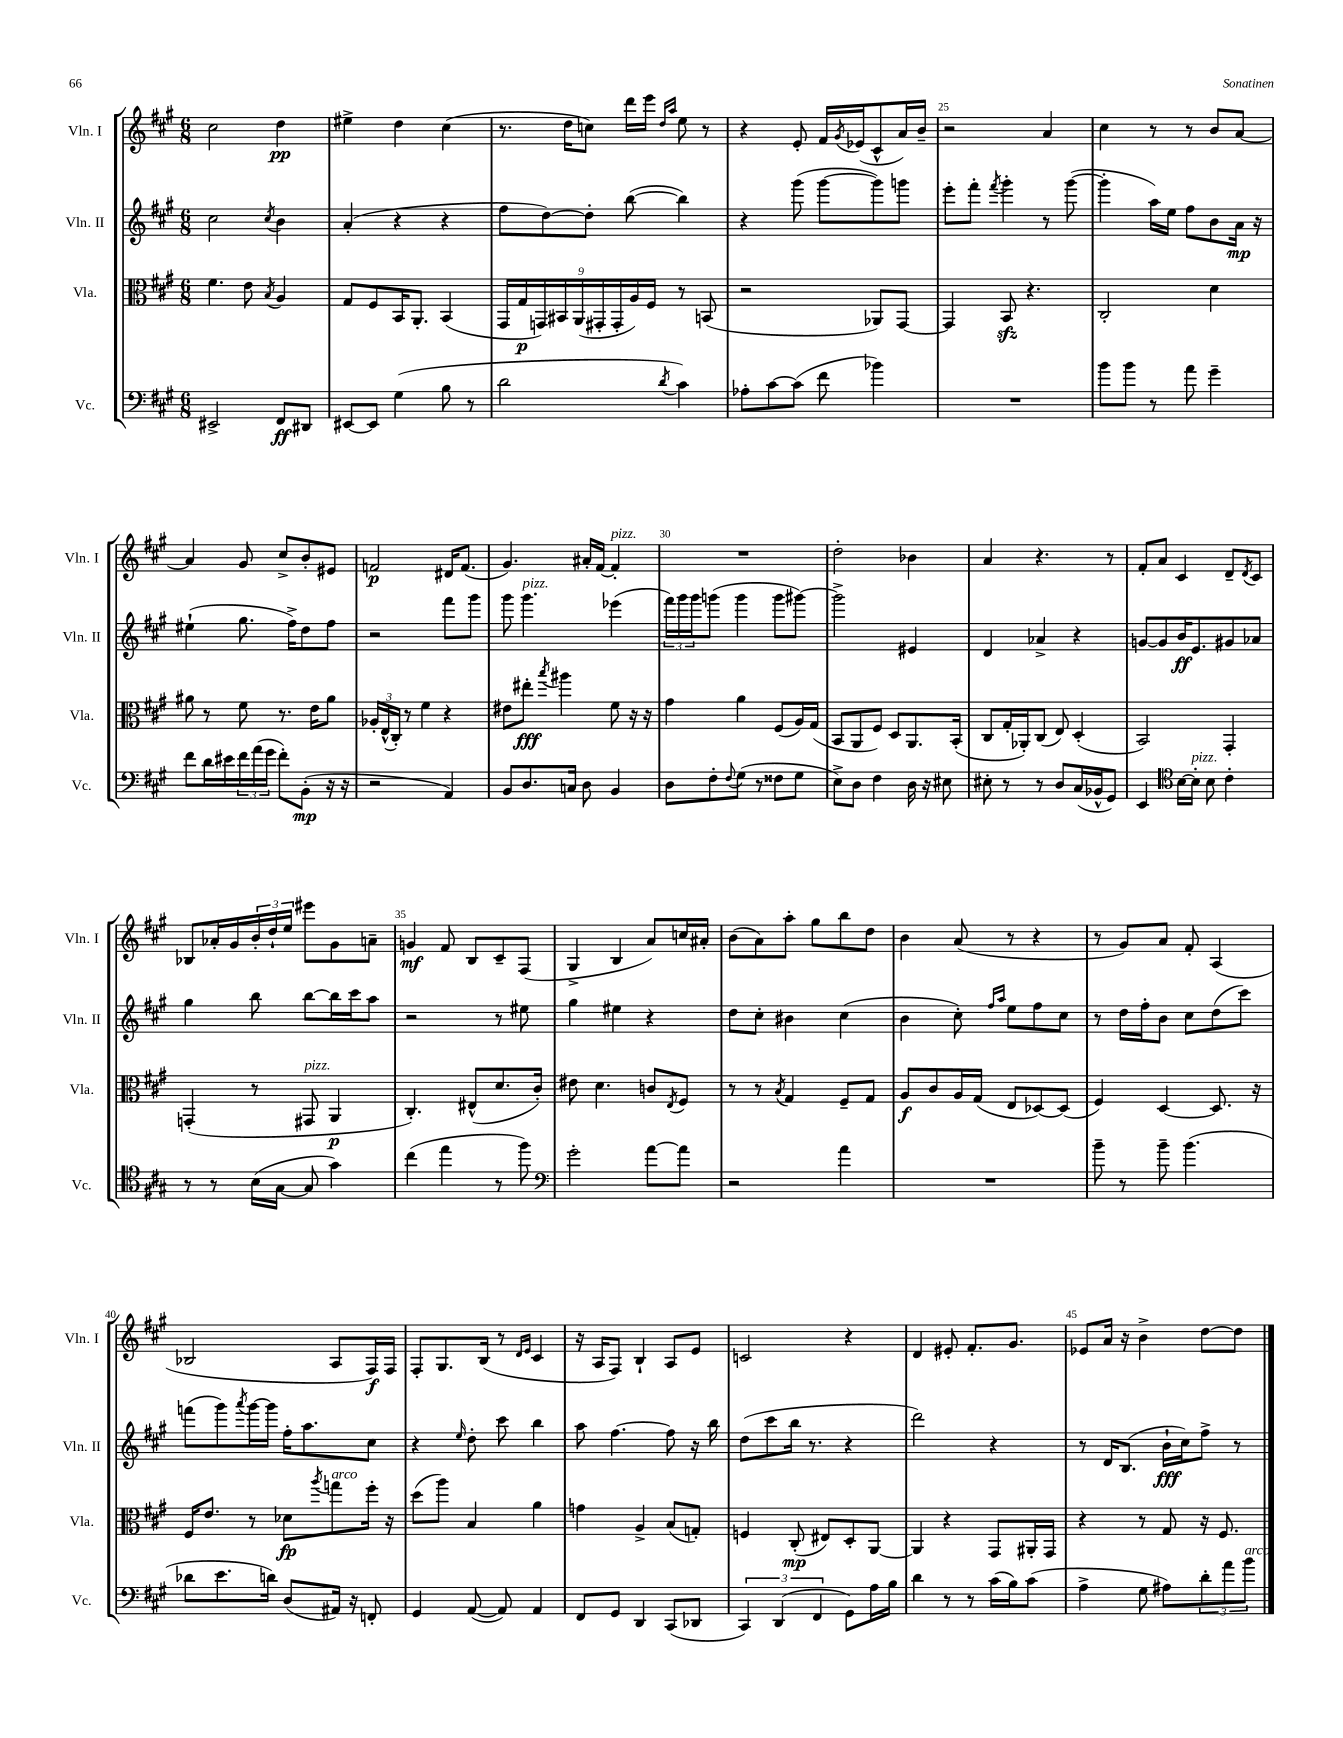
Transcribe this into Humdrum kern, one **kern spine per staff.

**kern	**kern	**kern	**kern
*staff4	*staff3	*staff2	*staff1
*clefF4	*clefC3	*clefG2	*clefG2
*k[f#c#g#]	*k[f#c#g#]	*k[f#c#g#]	*k[f#c#g#]
*M6/8	*M6/8	*M6/8	*M6/8
2EE#^/	4.f#\	2cc#\	2cc#\
.	8e\	.	.
.	8qB/	8qcc#/	.
8FF#/L	4A/	4b\	4dd\
8DD#/J	.	.	.
=	=	=	=
[8EE#/L	8G#/L	(4a'/	4ee#^\
8EE#/]J	8F#/	.	.
(4G#\	16BB/K	4r	4dd\
.	8.AA'/J	.	.
8B\	(4BB/	4r	(4cc#\
8r	.	.	.
=	=	=	=
2d\	18GG#/LL	8ff#\L	8.r
.	18G#/	.	.
.	18GG/)	.	.
.	.	[8dd\)	.
.	18BB#/	.	.
.	.	.	16dd\LK
.	(18AA/	.	.
.	.	8dd'\]J	8cc\J)
.	18GG#'/	.	.
.	18GG#'/	.	.
.	.	([8bb\	16ddd\LL
.	18A/)	.	.
.	.	.	16eee\JJ
.	18F#/JJ	.	.
.	.	.	16qqdd/LL
8qd/	.	.	16qqaa/JJ
4c#\)	8r	4bb\])	8ee\
.	(8BB/	.	8r
=	=	=	=
8A-'\L	2r	4r	4r
[8c#\	.	.	.
(8c#\]J	.	(8ggg#\	8e'/
8f#\	.	[8ggg#\L	16f#/LL
.	.	.	8qg#/
.	.	.	(16e-/J
4b-\)	8AA-/L)	8ggg#\])	8c#^^/
.	[8GG#/J	8ggg\J	16a/L)
.	.	.	16b~/JJ
=	=	=	=
2.r	4GG#/]	8eee'\L	2r
.	.	8fff#'\J	.
.	.	8qfff#/	.
.	8BB/	4ggg#'\	.
.	4.r	.	.
.	.	8r	4a/
.	.	([8ggg#\	.
=	=	=	=
8b\L	2C#'/	4ggg#'\]	4cc#\
8b\J	.	.	.
8r	.	16aa\LL)	8r
.	.	16ee\JJ	.
8a\	.	8ff#\L	8r
4g#~\	4d\	8b\	8b/L
.	.	16a\Jk	[8a/J
.	.	16r	.
=	=	=	=
8f#\L	8a#\	(4ee#`\	4a/]
16d\L	8r	.	.
16e#\	.	.	.
24f#\	8f#\	8.gg#\	8g#/
(24a\	.	.	.
24g#\JJ	.	.	.
8f#'\L)	8.r	.	8cc#^/L
.	.	16ff#^\LK)	.
(8BB'\J	.	8dd\	8b'/
.	16e\LK	.	.
16r	8a#\J	8ff#\J	8e#/J
16r	.	.	.
=	=	=	=
2r	24A-'/LL	2r	2f/
.	(24E^^/	.	.
.	24C#'/JJ)	.	.
.	8r	.	.
.	4f#\	.	.
4AA/)	4r	8fff#\L	16d#/LK
.	.	.	(8.f/J
.	.	8ggg#\J	.
=	=	=	=
8BB/L	8e#\L	8ggg#\	4.g#/)
8.D/	8ee#'\J	4.ggg#\	.
.	8qbb/	.	.
.	4aa#\	.	.
16C/Jk	.	.	.
8D\	.	.	16a#'/LL
.	.	.	[16f#/JJ
4BB/	8f#\	(4eee-\	4f#'/]
.	16r	.	.
.	16r	.	.
=	=	=	=
8D\L	4g#\	24fff#\LL)	2.r
.	.	24ggg#\	.
.	.	24ggg#\J	.
8F#'\	.	(8ggg\J	.
8qqF#/	.	.	.
(8G#\J	4a\	4ggg\	.
8r	.	.	.
8F##\L	(8F#/L	8ggg\L	.
8G#\J	16A/L)	[8ggg#\J)	.
.	(16G#/JJ	.	.
=	=	=	=
8E^\L)	8BB/L	2ggg#^\]	2dd'\
8D\J	8AA/	.	.
4F#\	8F#/J)	.	.
.	8D/L	.	.
16D\	8.AA/	4e#/	4b-\
16r	.	.	.
8E#\	.	.	.
.	(16BB'/Jk	.	.
=	=	=	=
8E#'\	8C#/L	4d/	4a/
8r	16G#'/L	.	.
.	16AA-'/J)	.	.
8r	(8C#/J	4a-^/	4.r
8D/L	8E/)	.	.
(16C#/L	(4D'/	4r	.
16BB-^^/J	.	.	.
8GG#/J)	.	.	8r
=	=	=	=
4EE/	2BB/)	[8g/L	8f#'/L
.	.	8g/]	8a/J
*clefC4	*	*	*
[16B\LL	.	16b/K	4c#/
16B'\]JJ	.	8.e/	.
8B\	.	.	.
4c#'\	4GG#'/	8g#/	8d~/L
.	.	.	8qd/
.	.	8a-/J	8c#/J
=	=	=	=
8r	(4GG'/	4gg#\	8B-/L
8r	.	.	16a-'/L
.	.	.	16g#/
(16B\LL	8r	8bb\	24b'/
.	.	.	24dd`/
[16G#\JJ	.	.	.
.	.	.	24ee/JJ
8G#/]	8GG#/	[8bb\L	8eee#\L
4g#\)	4AA/	16bb\]L	8g#\
.	.	16ccc#\J	.
.	.	8aa\J	8a~\J
=	=	=	=
(4cc#\	4.C#'/)	2r	4g/
4ee\	.	.	8f#/
.	(8E#^^/L	.	8B/L
8r	8.d/	8r	8c#~/
8ff#\)	.	8ee#\	(8F#/J
.	16c#'/Jk)	.	.
=	=	=	=
*clefF4	*	*	*
2g#'\	8e#\	4gg#\	4G#^/
.	4.d\	.	.
.	.	4ee#\	4B/
[8a\L	8c/L	4r	8a/L)
.	8qE/	.	.
8a\]J	8F#/J	.	16cc/L
.	.	.	16a#'/JJ
=	=	=	=
2r	8r	8dd\L	(8b\L
.	8r	8cc#'\J	8a\)
.	8qB/	.	.
.	4G#/	4b#\	8aa'\J
.	.	.	8gg#\L
4a\	8F#~/L	(4cc#\	8bb\
.	8G#/J	.	8dd\J
=	=	=	=
2.r	8A/L	4b\	4b\
.	8c#/	.	.
.	16A/L	8cc#'\)	(8a/
.	(16G#/JJ	.	.
.	.	16qqff#/LL	.
.	.	16qqaa/JJ	.
.	8E/L	8ee\L	8r
.	[8D-/)	8ff#\	4r
.	(8D-/]J	8cc#\J	.
=	=	=	=
8b~\	4F#/)	8r	8r
8r	.	16dd\LL	8g#/L)
.	.	16ff#'\J	.
8b~\	[4D/	8b\J	8a/J
(4.b\	.	8cc#\L	8f#'/
.	8.D/]	(8dd\	(4A/
.	.	8ccc#\J)	.
.	16r	.	.
=	=	=	=
8d-\L	16F#/LK	(8fff\L	2B-/
.	8.e/J	.	.
8.e\	.	8ggg#\)	.
.	.	8qaaa/	.
.	8r	[16ggg#\L	.
16d\Jk)	.	16ggg#\]JJ	.
(8D/L	8d-\L	16ff#'\LK	.
.	.	8.aa\	.
.	8qaa/	.	.
16AA#/Jk)	8gg\	.	8A/L
16r	.	.	.
8FF'/	16ff#'\Jk	8cc#\J	16F#/L)
.	16r	.	16F#/JJ
=	=	=	=
4GG#/	(8dd\L	4r	8F#'/L
.	8aa\J)	.	8.G#/
.	.	16qqee/	.
([8AA/	4B/	8dd'\	.
.	.	.	(16B/Jk
8AA/])	.	8ccc#\	8r
.	.	.	16qqd/LL
.	.	.	16qqe/JJ
4AA/	4a\	4bb\	4c#/
=	=	=	=
8FF#/L	4g\	8aa\	16r
.	.	.	16A/LK
8GG#/J	.	[4.ff#\	8F#/J)
4DD/	4A^/	.	4B`/
(8CC#/L	(8B/L	8ff#\]	8A/L
8DD-/J	8G'/J)	16r	8e/J
.	.	16bb\	.
=	=	=	=
6CC#/)	4F/	(8dd\L	2c/
.	.	8ccc#\	.
(6DD/	.	.	.
.	(8C#'/	16bb\Jk	.
.	.	8.r	.
6FF#/	.	.	.
.	8E#/L)	.	.
8GG#\L)	8D'/	4r	4r
16A\L	[8AA/J	.	.
16B\JJ	.	.	.
=	=	=	=
4d\	4AA/]	2ddd\)	4d/
8r	4r	.	8e#'/
8r	.	.	8.f#'/L
(16c#\LL	8GG#/L	4r	.
16B\J)	.	.	8.g#/J
(8c#\J	16AA#'/L	.	.
.	16GG#/JJ	.	.
=	=	=	=
4A^\	4r	8r	8e-/L
.	.	16d/LK	16a/Jk
.	.	(8.B/J	16r
8G#\	8r	.	4b^\
8A#\L)	8G#/	16b`\LL	.
.	.	16cc#\J)	.
12d'\	16r	8ff#^\J	[8dd\L
.	8.F#/	.	.
12a\	.	.	.
.	.	8r	8dd\]J
12b\J	.	.	.
==	==	==	==
*-	*-	*-	*-
